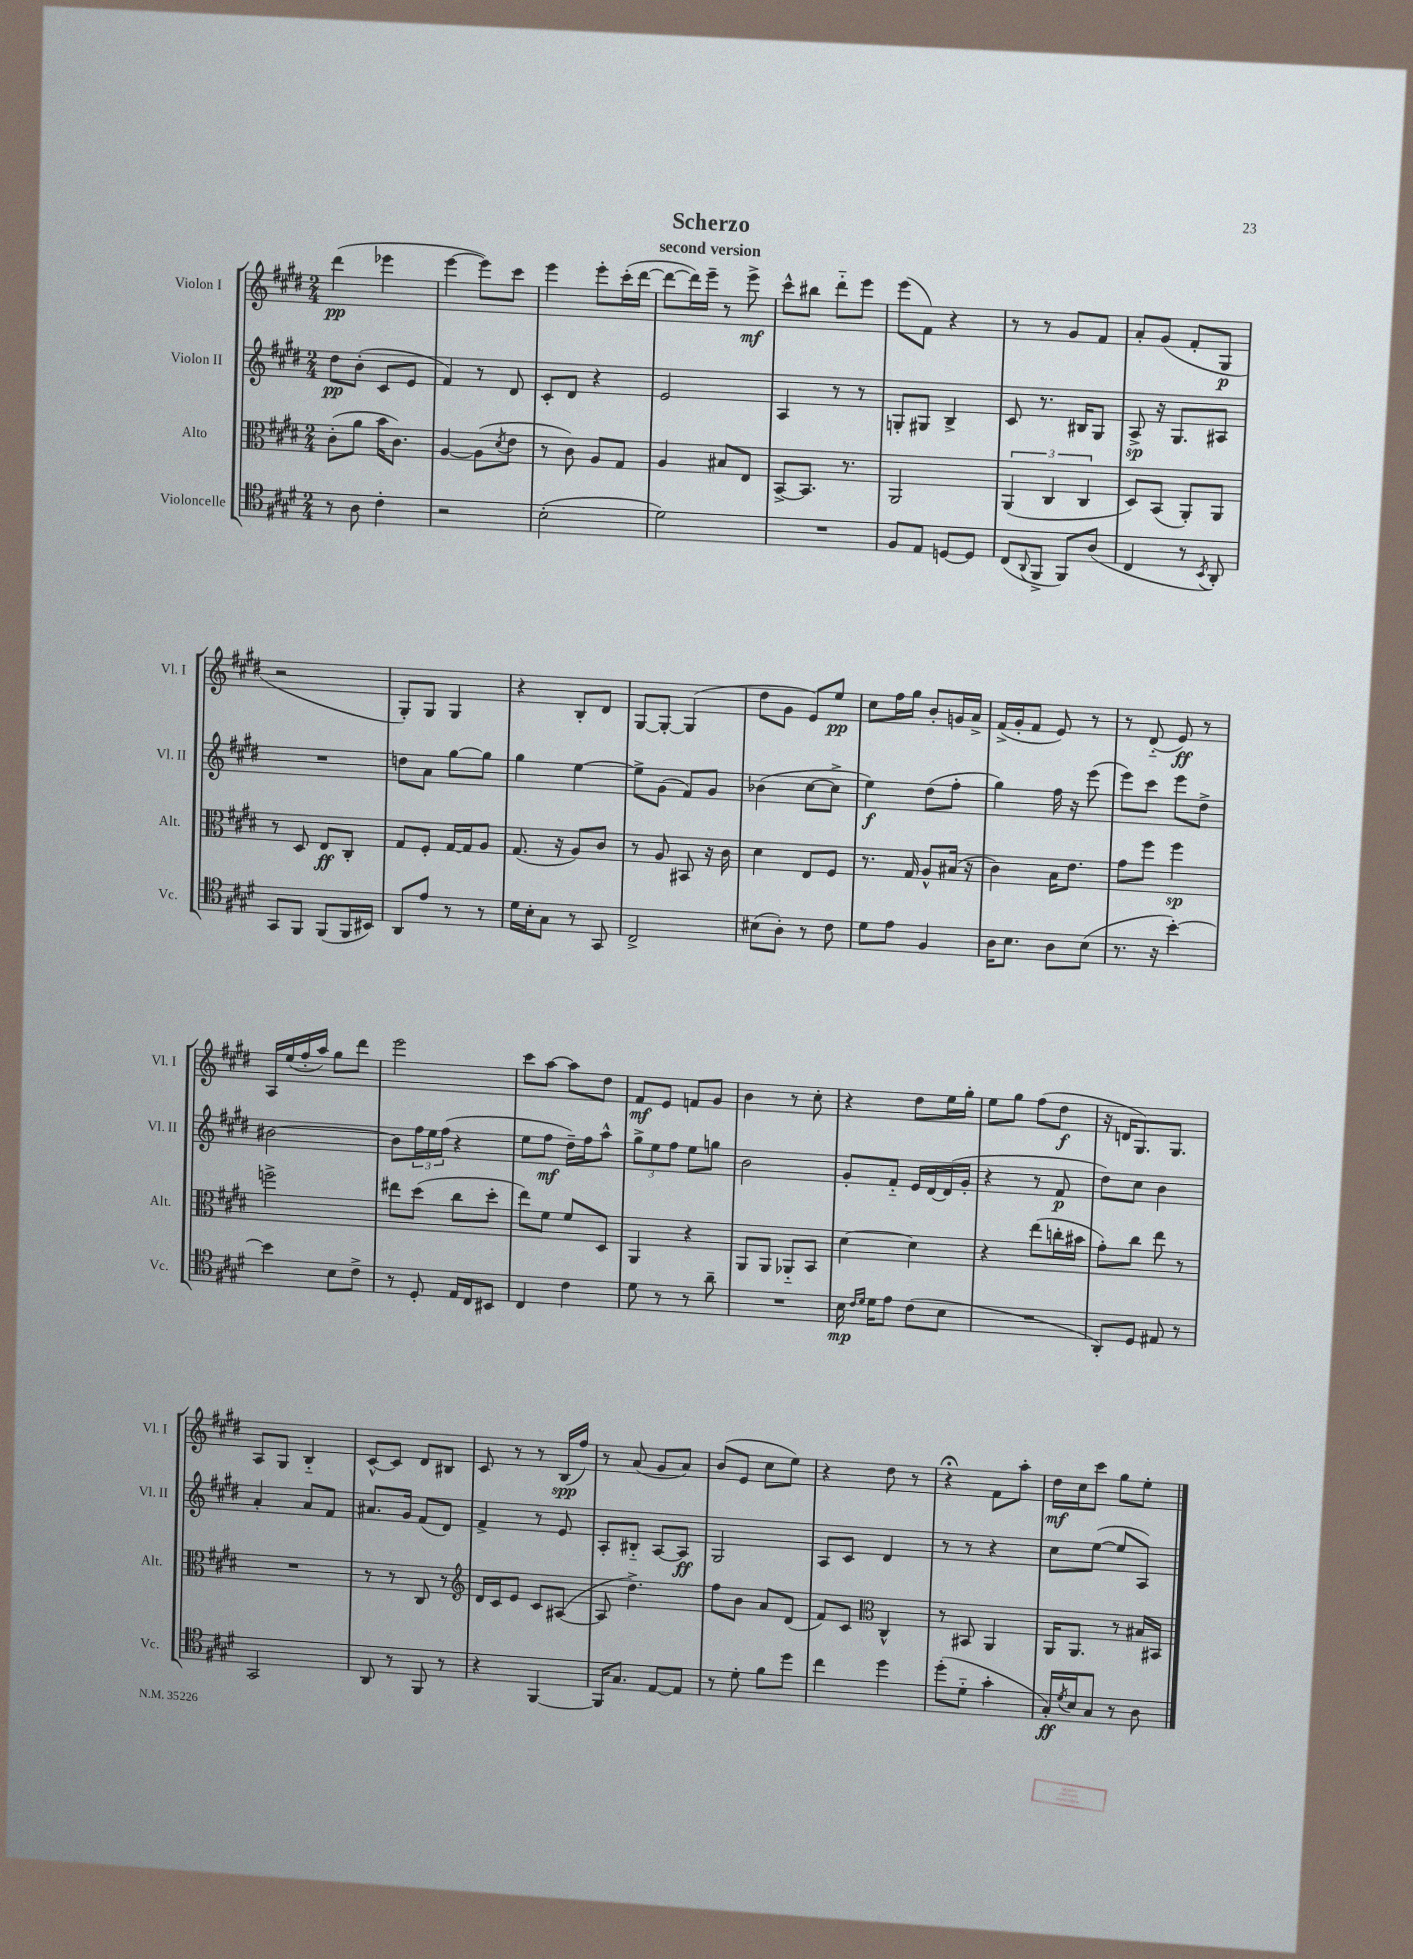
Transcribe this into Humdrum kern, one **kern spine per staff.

**kern	**dynam	**kern	**dynam	**kern	**dynam	**kern	**dynam
*part4	*part4	*part3	*part3	*part2	*part2	*part1	*part1
*staff4	*staff4	*staff3	*staff3	*staff2	*staff2	*staff1	*staff1
*I"Violoncelle	*	*I"Alto	*	*I"Violon II	*	*I"Violon I	*
*I'Vc.	*	*I'Alt.	*	*I'Vl. II	*	*I'Vl. I	*
*clefC4	*	*clefC3	*	*clefG2	*	*clefG2	*
*k[f#c#g#d#]	*	*k[f#c#g#d#]	*	*k[f#c#g#d#]	*	*k[f#c#g#d#]	*
*M2/4	*	*M2/4	*	*M2/4	*	*M2/4	*
=1	=1	=1	=1	=1	=1	=1	=1
8r	.	(8c#'\L	.	8dd#\L	pp	(4ddd#\	pp
8A\	.	8a\J	.	(8b'\J	.	.	.
4c#'\	.	16b\KL	.	8c#/L	.	4eee-X\	.
.	.	8.c#\J)	.	.	.	.	.
.	.	.	.	8e/J	.	.	.
=2	=2	=2	=2	=2	=2	=2	=2
2r	.	[4A/	.	4f#/)	.	[4eee\	.
.	.	(8A\L]	.	8r	.	8eee\L])	.
.	.	8qd#/	.	.	.	.	.
.	.	8e\J	.	8d#/	.	8ccc#\J	.
=3	=3	=3	=3	=3	=3	=3	=3
(2B'\	.	8r	.	8c#'/L	.	4eee\	.
.	.	8c#\)	.	8d#/J	.	.	.
.	.	8A/L	.	4r	.	8eee'\L	.
.	.	8G#/J	.	.	.	(16ccc#'\L	.
.	.	.	.	.	.	[16ddd#\JJ	.
=4	=4	=4	=4	=4	=4	=4	=4
2d#\)	.	4A/	.	2e/	.	8ddd#\L_	.
.	.	.	.	.	.	16ddd#\L])	.
.	.	.	.	.	.	16eee~\JJ	.
.	.	8B#X/L	.	.	.	8r	.
.	.	8E/J	.	.	.	8eee^\	mf
=5	=5	=5	=5	=5	=5	=5	=5
2r	.	[8BB^/L	.	4A/	.	8ccc#^^\L	.
.	.	8.BB/J]	.	.	.	8bb#X\J	.
.	.	.	.	8r	.	8ddd#\L	.
.	.	8.r	.	.	.	.	.
.	.	.	.	8r	.	8eee\J	.
=6	=6	=6	=6	=6	=6	=6	=6
8F#/L	.	2AA/	.	8Gn'/L	.	(8eee\L	.
8E/J	.	.	.	8G#X/J	.	8f#\J)	.
[8Dn/L	.	.	.	4B^/	.	4r	.
8D/J]	.	.	.	.	.	.	.
=7	=7	=7	=7	=7	=7	=7	=7
(8C#/L	.	(6AA/	.	8c#/	.	8r	.
8qqAA/	.	.	.	.	.	.	.
8FF#^/J	.	.	.	8.r	.	8r	.
.	.	6C#/	.	.	.	.	.
8FF#/L)	.	.	.	.	.	8g#/L	.
.	.	.	.	16B#X/KL	.	.	.
.	.	6C#/	.	.	.	.	.
(8A/J	.	.	.	8G#/J	.	8f#/J	.
=8	=8	=8	=8	=8	=8	=8	=8
4C#/	.	8D#/L)	.	8A^/	sp	8a'/L	.
.	.	(8BB/J	.	16r	.	(8g#/J	.
.	.	.	.	8.G#/L	.	.	.
8r	.	8AA'/L)	.	.	.	8f#'/L	.
8qBB/	.	.	.	.	.	.	.
8AA'/)	.	8AA/J	.	8A#X/J	.	8G#/J	p
!!LO:LB:g=z
=9	=9	=9	=9	=9	=9	=9	=9
8GG#/L	.	8r	.	2r	.	2r	.
8FF#/J	.	8D#/	.	.	.	.	.
(8FF#/L	.	8E/L	ff	.	.	.	.
16FF#/L	.	8C#'/J	.	.	.	.	.
16BB#X/JJ)	.	.	.	.	.	.	.
=10	=10	=10	=10	=10	=10	=10	=10
8AA/L	.	8G#/L	.	8ddn\L	.	8G#'/L)	.
8e/J	.	8F#'/J	.	8a\J	.	8G#/J	.
8r	.	[16G#/LL	.	[8gg#\L	.	4G#/	.
.	.	16G#/J]	.	.	.	.	.
8r	.	8A/J	.	8gg#\J]	.	.	.
=11	=11	=11	=11	=11	=11	=11	=11
16d#\LL	.	(8.G#/	.	4gg#\	.	4r	.
16B'\J	.	.	.	.	.	.	.
8G#\J	.	.	.	.	.	.	.
.	.	16r	.	.	.	.	.
8r	.	8A/L)	.	[4ee\	.	8B'/L	.
8GG#/	.	8c#/J	.	.	.	8d#/J	.
=12	=12	=12	=12	=12	=12	=12	=12
2C#^/	.	8r	.	8ee^\L]	.	[8G#/L	.
.	.	8A/	.	(8g#\J	.	8G#'/J_	.
.	.	8BB#X/	.	8f#/L)	.	(4G#/]	.
.	.	16r	.	8g#/J	.	.	.
.	.	16c#\	.	.	.	.	.
=13	=13	=13	=13	=13	=13	=13	=13
(8B#X\L	.	4d#\	.	(4b-X\	.	8dd#\L	.
8A'\J)	.	.	.	.	.	8g#\J	.
8r	.	8E/L	.	[8cc#\L	.	8e/L)	.
8c#\	.	8F#/J	.	8cc#^\J]	.	8ee/J	pp
=14	=14	=14	=14	=14	=14	=14	=14
8d#\L	.	8.r	.	4ee\)	f	8cc#\L	.
8e\J	.	.	.	.	.	16ff#\L	.
.	.	16G#/	.	.	.	16gg#\JJ	.
4F#/	.	8A^^/L	.	(8dd#\L	.	8b'/L	.
.	.	(16B#X/Jk	.	8ff#'\J	.	16gn/L	.
.	.	16r	.	.	.	16a^/JJ	.
=15	=15	=15	=15	=15	=15	=15	=15
16A\KL	.	4c#\)	.	4gg#\)	.	(16f#^/LL	.
8.B\J	.	.	.	.	.	16g#'/J	.
.	.	.	.	.	.	8f#/J	.
8A\L	.	16B\KL	.	16ff#\	.	8e/)	.
.	.	8.e\J	.	16r	.	.	.
(8B\J	.	.	.	(8eee\	.	8r	.
=16	=16	=16	=16	=16	=16	=16	=16
8.r	.	8g#\L	.	8eee\L)	.	8r	.
.	.	8ff#\J	.	8ccc#\J	.	(8d#/	.
16r	.	.	.	.	.	.	.
[4b'\)	.	4ff#\	sp	8eee\L	.	8e/)	ff
.	.	.	.	8dd#^\J	.	8r	.
!!LO:LB:g=z
=17	=17	=17	=17	=17	=17	=17	=17
4b\]	.	2ffn^\	.	[2b#X\	.	16A/LL	.
.	.	.	.	.	.	(16ee/	.
.	.	.	.	.	.	16ff#'/	.
.	.	.	.	.	.	16aa/JJ)	.
8B\L	.	.	.	.	.	8gg#\L	.
8c#^\J	.	.	.	.	.	8ddd#\J	.
=18	=18	=18	=18	=18	=18	=18	=18
8r	.	8ee#X\L	.	8b#\L]	.	2eee\	.
8D#'/	.	(8dd#\J	.	24ff#\L	.	.	.
.	.	.	.	24ee\	.	.	.
.	.	.	.	(24ff#\JJ	.	.	.
16E/LL	.	8cc#\L	.	4r	.	.	.
16C#/J	.	.	.	.	.	.	.
8BB#X/J	.	8dd#'\J	.	.	.	.	.
=19	=19	=19	=19	=19	=19	=19	=19
4C#/	.	8ee\L)	.	8ee\L	.	8ccc#\L	.
.	.	8f#\J	.	8ff#\J	mf	[8aa\J	.
4c#\	.	8f#/L	.	16dd#~\LL)	.	8aa\L]	.
.	.	.	.	16ff#\J	.	.	.
.	.	8D#/J	.	8aa^^\J	.	8dd#\J	.
=20	=20	=20	=20	=20	=20	=20	=20
8d#\	.	4AA/	.	12gg#^\L	.	8f#/L	mf
.	.	.	.	12ee\	.	.	.
8r	.	.	.	.	.	8e/J	.
.	.	.	.	12ff#\J	.	.	.
8r	.	4r	.	8ee\L	.	8fn/L	.
8a~\	.	.	.	8ggn\J	.	8g#/J	.
=21	=21	=21	=21	=21	=21	=21	=21
2r	.	8AA/L	.	2b\	.	4b\	.
.	.	8AA/J	.	.	.	.	.
.	.	8AA-X/L	.	.	.	8r	.
.	.	8BB/J	.	.	.	8cc#'\	.
=22	=22	=22	=22	=22	=22	=22	=22
16B\	mp	[4d#\	.	8g#'/L	.	4r	.
16qqc#/LL	.	.	.	.	.	.	.
16qqd#/JJ	.	.	.	.	.	.	.
16d#\KL	.	.	.	.	.	.	.
8e\J	.	.	.	8f#/J	.	.	.
(8c#\L	.	4d#\]	.	16e/LL	.	8dd#\L	.
.	.	.	.	[16d#/	.	.	.
8B\J	.	.	.	(16d#/]	.	16ee\L	.
.	.	.	.	16g#'/JJ	.	16gg#'\JJ	.
=23	=23	=23	=23	=23	=23	=23	=23
2r	.	4r	.	4r	.	8ee\L	.
.	.	.	.	.	.	8gg#\J	.
.	.	(8ee\L	.	8r	.	(8ff#\L	.
.	.	16ccn'\L	.	8f#/	p	8dd#\J	f
.	.	16b#X\JJ	.	.	.	.	.
=24	=24	=24	=24	=24	=24	=24	=24
8AA'/L)	.	8g#'\L)	.	8dd#\L)	.	16r	.
.	.	.	.	.	.	16dn/KL	.
8D#/J	.	8cc#\J	.	8cc#\J	.	8.G#/)	.
8E#X/	.	8ee\	.	4b\	.	.	.
.	.	.	.	.	.	8.G#/J	.
8r	.	8r	.	.	.	.	.
!!LO:LB:g=z
=25	=25	=25	=25	=25	=25	=25	=25
2GG#/	.	2r	.	4a'/	.	8A/L	.
.	.	.	.	.	.	8G#/J	.
.	.	.	.	8a/L	.	4B/	.
.	.	.	.	8f#/J	.	.	.
=26	=26	=26	=26	=26	=26	=26	=26
8AA/	.	8r	.	8.a#X/L	.	[8c#^^/L	.
8r	.	8r	.	.	.	8c#/J]	.
.	.	.	.	16g#/Jk	.	.	.
8FF#/	.	8C#/	.	(8f#/L	.	8d#/L	.
8r	.	8r	.	8d#/J)	.	8B#X/J	.
=27	=27	=27	=27	=27	=27	=27	=27
*	*	*clefG2	*	*	*	*	*
4r	.	16d#/LL	.	4f#^/	.	8c#/	.
.	.	16c#/J	.	.	.	.	.
.	.	8e/J	.	.	.	8r	.
[4FF#/	.	8c#/L	.	8r	.	8r	.
.	.	([8A#X/J	.	8e/	.	(16B/LL	spp
.	.	.	.	.	.	16ff#/JJ)	.
=28	=28	=28	=28	=28	=28	=28	=28
16FF#/KL]	.	8A#/]	.	8A'/L	.	8r	.
8.G#/J	.	.	.	.	.	.	.
.	.	4.dd#^\)	.	8B#X/J	.	(8a/	.
[8E/L	.	.	.	[8A/L	.	8g#/L	.
8E/J]	.	.	.	8A/J]	ff	8a/J)	.
=29	=29	=29	=29	=29	=29	=29	=29
8r	.	8ff#\L	.	2G#/	.	(8b/L	.
8d#'\	.	8b\J	.	.	.	8e/J	.
8f#\L	.	8a/L	.	.	.	8cc#\L	.
8dd#\J	.	(8d#/J	.	.	.	8ee\J)	.
=30	=30	=30	=30	=30	=30	=30	=30
4cc#\	.	8f#/L)	.	8A/L	.	4r	.
.	.	8c#/J	.	8c#/J	.	.	.
*	*	*clefC3	*	*	*	*	*
4dd#\	.	4C#^^/	.	4d#/	.	8dd#\	.
.	.	.	.	.	.	8r	.
=31	=31	=31	=31	=31	=31	=31	=31
(8dd#'\L	.	8r	.	8r	.	4r;<	.
8d#\J	.	8BB#X/	.	8r	.	.	.
4g#'\	.	4AA/	.	4r	.	8f#\L	.
.	.	.	.	.	.	8aa'\J	.
=32	=32	=32	=32	=32	=32	=32	=32
16G#'/LL)	ff	16AA/KL	.	8cc#\L	.	16dd#\LL	mf
8qd#/	.	.	.	.	.	.	.
16B/J	.	8.AA/J	.	.	.	16cc#\J	.
8G#/J	.	.	.	([8ee\J	.	8ccc#\J	.
8r	.	8r	.	8ee/L]	.	8gg#\L	.
8A\	.	16B#X/LL	.	8A/J)	.	8ee'\J	.
.	.	16BB#X/JJ	.	.	.	.	.
==	==	==	==	==	==	==	==
*-	*-	*-	*-	*-	*-	*-	*-
